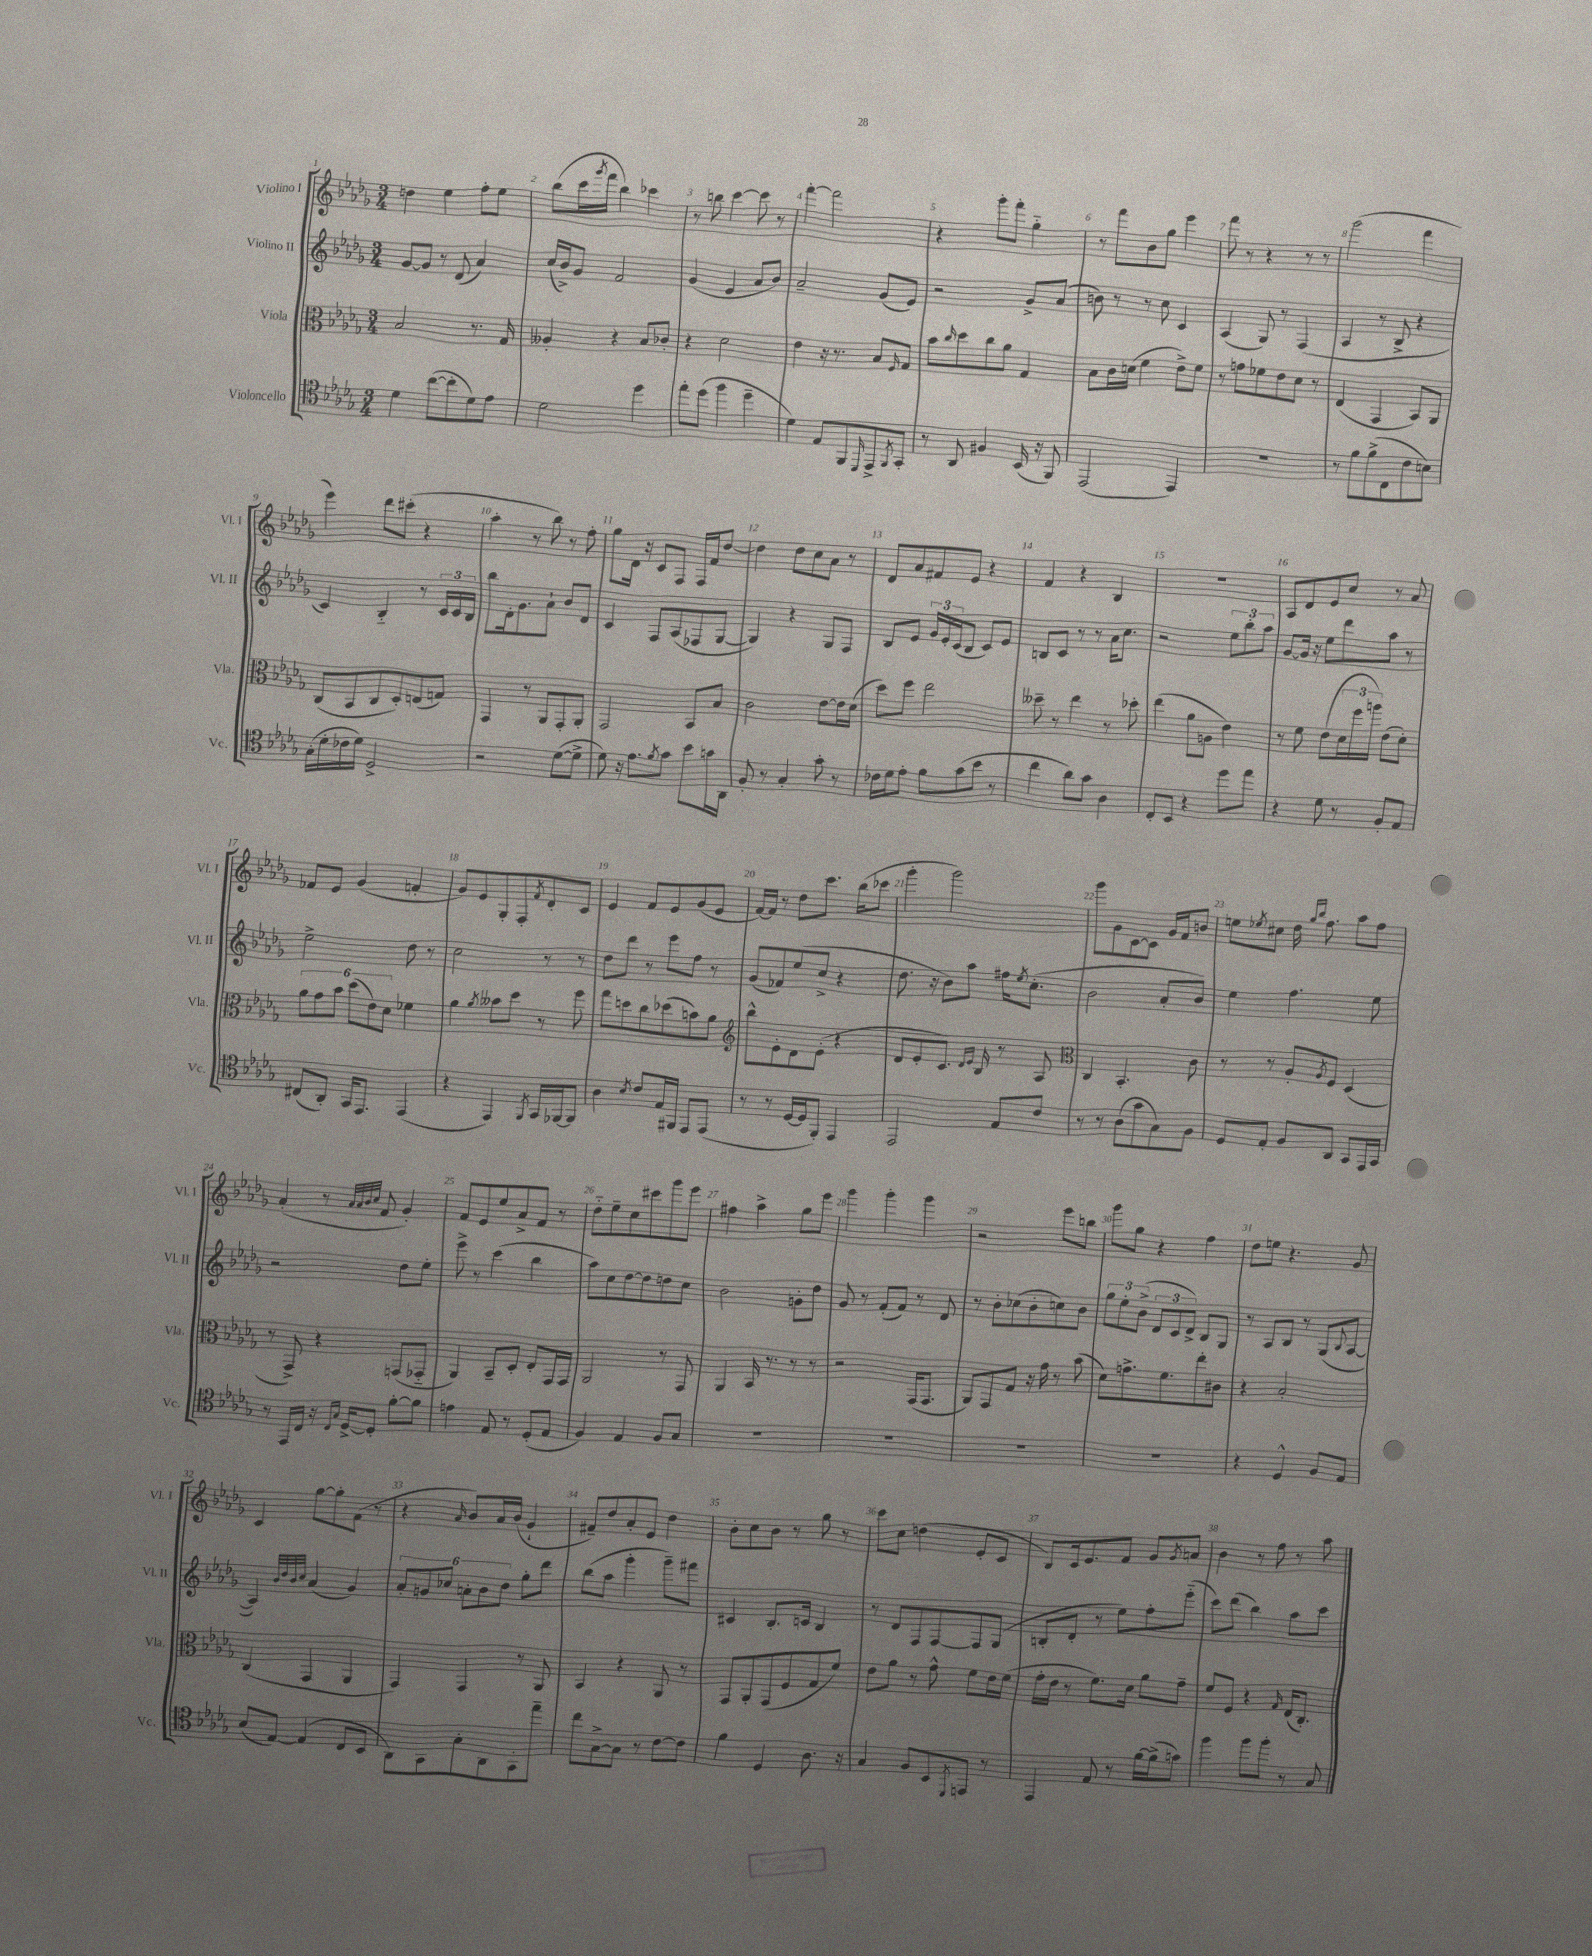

**kern	**kern	**kern	**kern
*staff4	*staff3	*staff2	*staff1
*clefC4	*clefC3	*clefG2	*clefG2
*k[b-e-a-d-g-]	*k[b-e-a-d-g-]	*k[b-e-a-d-g-]	*k[b-e-a-d-g-]
*M3/4	*M3/4	*M3/4	*M3/4
4d-	2B-	[8g-	4dd
.	.	8g-]	.
([8cc	.	8r	4ee-
8cc']	.	(8d-	.
8d-)	8.r	4a-)	8ff'
8e-	.	.	8ee-
.	16G-	.	.
=	=	=	=
2d-	4A--'	(16cc	(8bb-
.	.	16b-^)	.
.	.	8g-	16ccc
.	.	.	8qggg-
.	.	.	16fff
.	4r	2f	4bb-)
4dd-	8B-	.	4ccc-
.	8c-'	.	.
=	=	=	=
8ee-'	4r	(4g-	8r
(8dd-	.	.	8bb
4ff	2d-	4e-	[4ccc
4dd-~	.	8a-	8ccc]
.	.	8b-)	8r
=	=	=	=
4d-)	4e-	2a-~	[4fff'
8E-	16r	.	2fff]
.	8.r	.	.
8FF	.	.	.
16qqDD-	.	.	.
8EE-^	8B-	(8g-	.
8qFF	16qqF	.	.
8GG-'	8G-	8e-)	.
=	=	=	=
8r	8b-	2r	4r
.	16qqcc	.	.
8AA-	8dd-	.	.
4F#	8cc	.	8ggg-'
.	8a-	.	8fff'
(16BB-	4G-	8g-^	4gg-'~
16r	.	.	.
8FF)	.	(8a-	.
=	=	=	=
(2EE-	8B-	8b)	8r
.	16c	8r	8fff
.	(16d	.	.
.	4f	8r	8b-
.	.	8cc	8gg-
4EE-)	8e-^)	4c	4eee-
.	8f	.	.
=	=	=	=
2.r	8r	(4A-	8fff
.	8g	.	8r
.	8f-	8G-)	4r
.	8e-	8r	.
.	8d-	(4F	8r
.	8r	.	8r
=	=	=	=
8r	(4E-	4A-	(2ggg-
8f	.	.	.
(8f^	4GG-	8r	.
8C	.	8B-^	.
8c	8BB-)	4r	4fff
8B)	8AA-	.	.
=	=	=	=
(16G-'	(8C	4c)	4eee-)
16d-'	.	.	.
16c-	8BB-	.	.
16d-)	.	.	.
2D-^	8C	4B-'~	8ddd-
.	8D-')	.	(8ccc#'
.	(8E	8r	4r
.	8G)	24c	.
.	.	24c	.
.	.	24B-	.
=	=	=	=
2r	4GG-	8bb-	4aa-'
.	.	16d-'	.
.	.	8.g-	.
.	8r	.	8r
.	8AA-	8a-`	8bb-)
([8d-	8GG-'	8b-	8r
8d-^]	8AA-'	8d-	8ff'
=	=	=	=
8d-)	2GG-	4c	8gg-
16r	.	.	16d-
8.e-	.	.	16r
.	.	8F	8c
8qf	.	.	.
8g-	.	(8A-	8F
8b-	8BB-	8F-	16F
.	.	.	16f
16g	8B-	[8G-	[8dd-
16AA-	.	.	.
=	=	=	=
8F'	2c	4G-])	4dd-]
8r	.	.	.
4G-'	.	4r	8dd-
.	.	.	8cc
8g-'	[8e-	8G-	8a-
8r	16e-]	8F	8r
.	(16d-	.	.
=	=	=	=
16c-	8dd-)	8B-	8d-
16d-	.	.	.
8e-'	8ff	8e-	8a-
8f	2ee-	24g-	8f#
.	.	24e-'	.
.	.	(24c	.
(8g-	.	8B-	8e-
8b-	.	8c)	4r
8r	.	8e-	.
=	=	=	=
4cc	8dd--~	8B	4f
.	8r	8c	.
8a-)	4ee-	8r	4r
8g-	.	8r	.
4A-	8r	16a-	4B-
.	.	8.cc	.
.	8dd-'	.	.
=	=	=	=
8C'	(4ee-	2r	2.r
8BB-	.	.	.
4r	8a-	.	.
.	8A	.	.
8dd-	4e-)	12ee-	.
.	.	12bb-'	.
8ee-	.	.	.
.	.	12aa-	.
=	=	=	=
4r	8r	[8g-	8A-
.	8f	16g-]	8d-
.	.	16r	.
8d-	(8e-	8ee-	8e-
8r	24d-	8ddd-	8cc
.	24ff	.	.
.	24aa)	.	.
8F'	(8e-	8aa-	8r
8E-	8d-')	8r	8a-
=	=	=	=
(8C#	12a-	2ee-^	8f-
.	12g-	.	.
8AA-')	.	.	8e-
.	12b-	.	.
16GG-	(12dd-	.	(4g-
8.EE-	.	.	.
.	12e-)	.	.
.	12d-	.	.
(4EE-	4f-	8dd-	4f'
.	.	8r	.
=	=	=	=
4r	4a-	2cc	8g-)
.	.	.	8e-
.	8qa-	.	.
4EE-)	8b--	.	8G-'
.	8dd-	.	8F'
8qFF	.	.	8qf
16GG-	8r	8r	8d-'
[16FF-	.	.	.
8FF-]	8ff	8r	8c
=	=	=	=
4A-	8gg-	8dd-	4e-
.	8dd	8ddd-	.
8qB-	.	.	.
8c	8cc	8r	8f
16E-	(8dd-	8eee-	8e-
16FF#	.	.	.
8EE-	8b)	8ff	(8g-
(8EE-	8a-	8r	8e-
=	=	=	=
*	*clefG2	*	*
8r	8bb-^^	(8g-	[16f)
.	.	.	16f]
8r	8e-'	8f-)	8r
[16D-	8d-	(8ee-	8dd-
16D-]	.	.	.
8FF')	(8e-'	8cc^	8.ccc
4EE-	4r	4r	.
.	.	.	(16bb-
.	.	.	8ccc-
=	=	=	=
2EE-	8d-	8.dd-	4ggg-'
.	8e-'	.	.
.	.	16r	.
.	8.c)	8b-)	2ggg-)
.	.	8aa-	.
.	16qqd-	.	.
.	16qqe-	.	.
.	16B-	.	.
8E-	8r	16ff#	.
.	.	8qee-	.
.	.	(8.cc'	.
8c	8A-	.	.
=	=	=	=
*	*clefC3	*	*
8r	4C	2b-	8ggg-
8r	.	.	8g-
(8A-	4.BB-'	.	[8c
8g-	.	.	8c]
8G-)	.	8a-'	16g-
.	.	.	16f
8F	8c	8b-)	8b
=	=	=	=
8D-	8r	4ee-	8ee
.	.	.	8qee-
8E-'	8r	.	8cc#
8F	8A-'	4.ff	16dd-
.	.	.	16qqgg-
.	.	.	16qqbb-
.	.	.	8.ff
.	8qA-	.	.
8AA-	8F	.	.
8GG-	(4D-	.	8aa-
16EE-	.	8ee-	8ff
16GG-	.	.	.
=	=	=	=
8r	8r	2r	(4a-'
16EE-	8GG-^)	.	.
16C	.	.	.
16r	4r	.	8r
16qqC	.	.	.
16qqG-	.	.	.
[16D-^	.	.	.
.	.	.	32qqa-
.	.	.	32qqa-
.	.	.	32qqb-
.	.	.	32qqcc
8D-']	.	.	8f
[8f'	(8GG	8dd-	4g-')
8f]	8GG-'~	8ee-'	.
=	=	=	=
4e	4AA-)	8eee-^	8f
.	.	8r	8e-
8E-	8BB-~	(4ccc	8ee-
8r	8D-'	.	8a-^
(8D-'	8E-'	4bb-	8f
8E-	16GG-	.	8r
.	16GG-	.	.
=	=	=	=
4F)	2AA-	8aa-)	8dd-'~
.	.	8cc	8ee-~
4E-	.	[8dd-	8cc
.	.	8dd-]	8ccc#
8F	8r	8dd	8ggg-
8G-	8GG-	8cc	8eee-
=	=	=	=
2.r	4AA-	2b-	4ff#
.	16BB-	.	4aa-^
.	8.r	.	.
.	8r	8g'	8gg-
.	8r	8dd-	8eee-
=	=	=	=
2.r	2r	8g-	4ggg-
.	.	8r	.
.	.	(8f'	4ggg-'
.	.	8f)	.
.	(16GG-	8r	4ggg-
.	8.GG-	.	.
.	.	8d-	.
=	=	=	=
2.r	8AA-)	8r	2r
.	8GG-	8b-'	.
.	8G-	(8cc-	.
.	16r	8b-'	.
.	16g-	.	.
.	8r	8cc)	8eee-
.	(8b-	8b-	8bb
=	=	=	=
2.r	8d-)	12gg-	8ggg-
.	.	12ee-'	.
.	8.g^	.	8gg-
.	.	(12b-^	.
.	.	12d-	4r
.	8.f	.	.
.	.	12c	.
.	.	12d-^)	.
.	8ee-'	8B-	4ff
.	8c#	8G-	.
=	=	=	=
4r	4r	8r	8dd-
.	.	8A-	8ee
4D-^^	2B-'	8B-	4.r
.	.	8r	.
8F	.	(8G-	.
.	.	8qqB-	.
8E-	.	[8A-	8g-
=	=	=	=
(8B-	(4C	4A-])	4c
[8E-)	.	.	.
.	.	32qqb-	.
.	.	32qqdd-	.
.	.	32qqb-	.
.	.	32qqcc	.
(4E-]	4GG-	(4a-	[8gg-
.	.	.	8gg-']
8C	4AA-	4g-)	(8f
8BB-	.	.	8r
=	=	=	=
8AA-)	4GG-)	12a-'	4r
.	.	12g	.
8GG-	.	.	.
.	.	12cc-	.
.	.	.	16qqa-
8G-'	4GG-	12a'	8b-)
.	.	12b-	.
8AA-	.	.	16a-
.	.	12dd-	.
.	.	.	(16b-
8GG-'	8r	8gg-'	4g-`
8ee-~	8AA-	8ddd-	.
=	=	=	=
8cc	4BB-	(8bb-	8f#~)
[8G-^	.	8aa-	8dd-
8G-]	4r	4ggg-'	8a-'
8r	.	.	8e-
[8c	8AA-	8ggg-~)	4dd-
8c]	8r	8fff#	.
=	=	=	=
4f	8GG-	4c#	8b-'
.	8AA-'	.	8cc
4D-	(8GG-	8.B-'	8b-
.	8F	.	8r
.	.	16c	.
8.A-	8G-	4B-	8gg-
.	8f)	.	8r
16r	.	.	.
=	=	=	=
4G-	8e-	8r	8ccc
.	8a-	8d-	8cc
8F	8r	8F	(4dd
8BB-	8g-^^	[8F	.
8qDD-	.	.	.
8EE	8f	8F]	8e-'
8r	16e-	(8G-	8c
.	(16f	.	.
=	=	=	=
4EE-	16g-'	8B'	8B-)
.	16e-	.	.
.	8r	8d-'	16c
.	.	.	8.e-
8E-	8.f)	8r	.
8r	.	8ee-)	8f
.	16d-	.	.
[16f	8a-	8ff'	8g-
(16f^]	.	.	.
.	.	.	8qg-
8g)	8g-~	(8eee-'~	8a
=	=	=	=
4ff	8f	8ccc)	4b-
.	8F	(8ddd-	.
8ff	4r	4bb-)	8r
8ff'	.	.	8ff
.	16qqG-	.	.
8r	(16E-	8aa-	8r
.	8.C')	.	.
8G-	.	8ccc	8aa-
==	==	==	==
*-	*-	*-	*-
